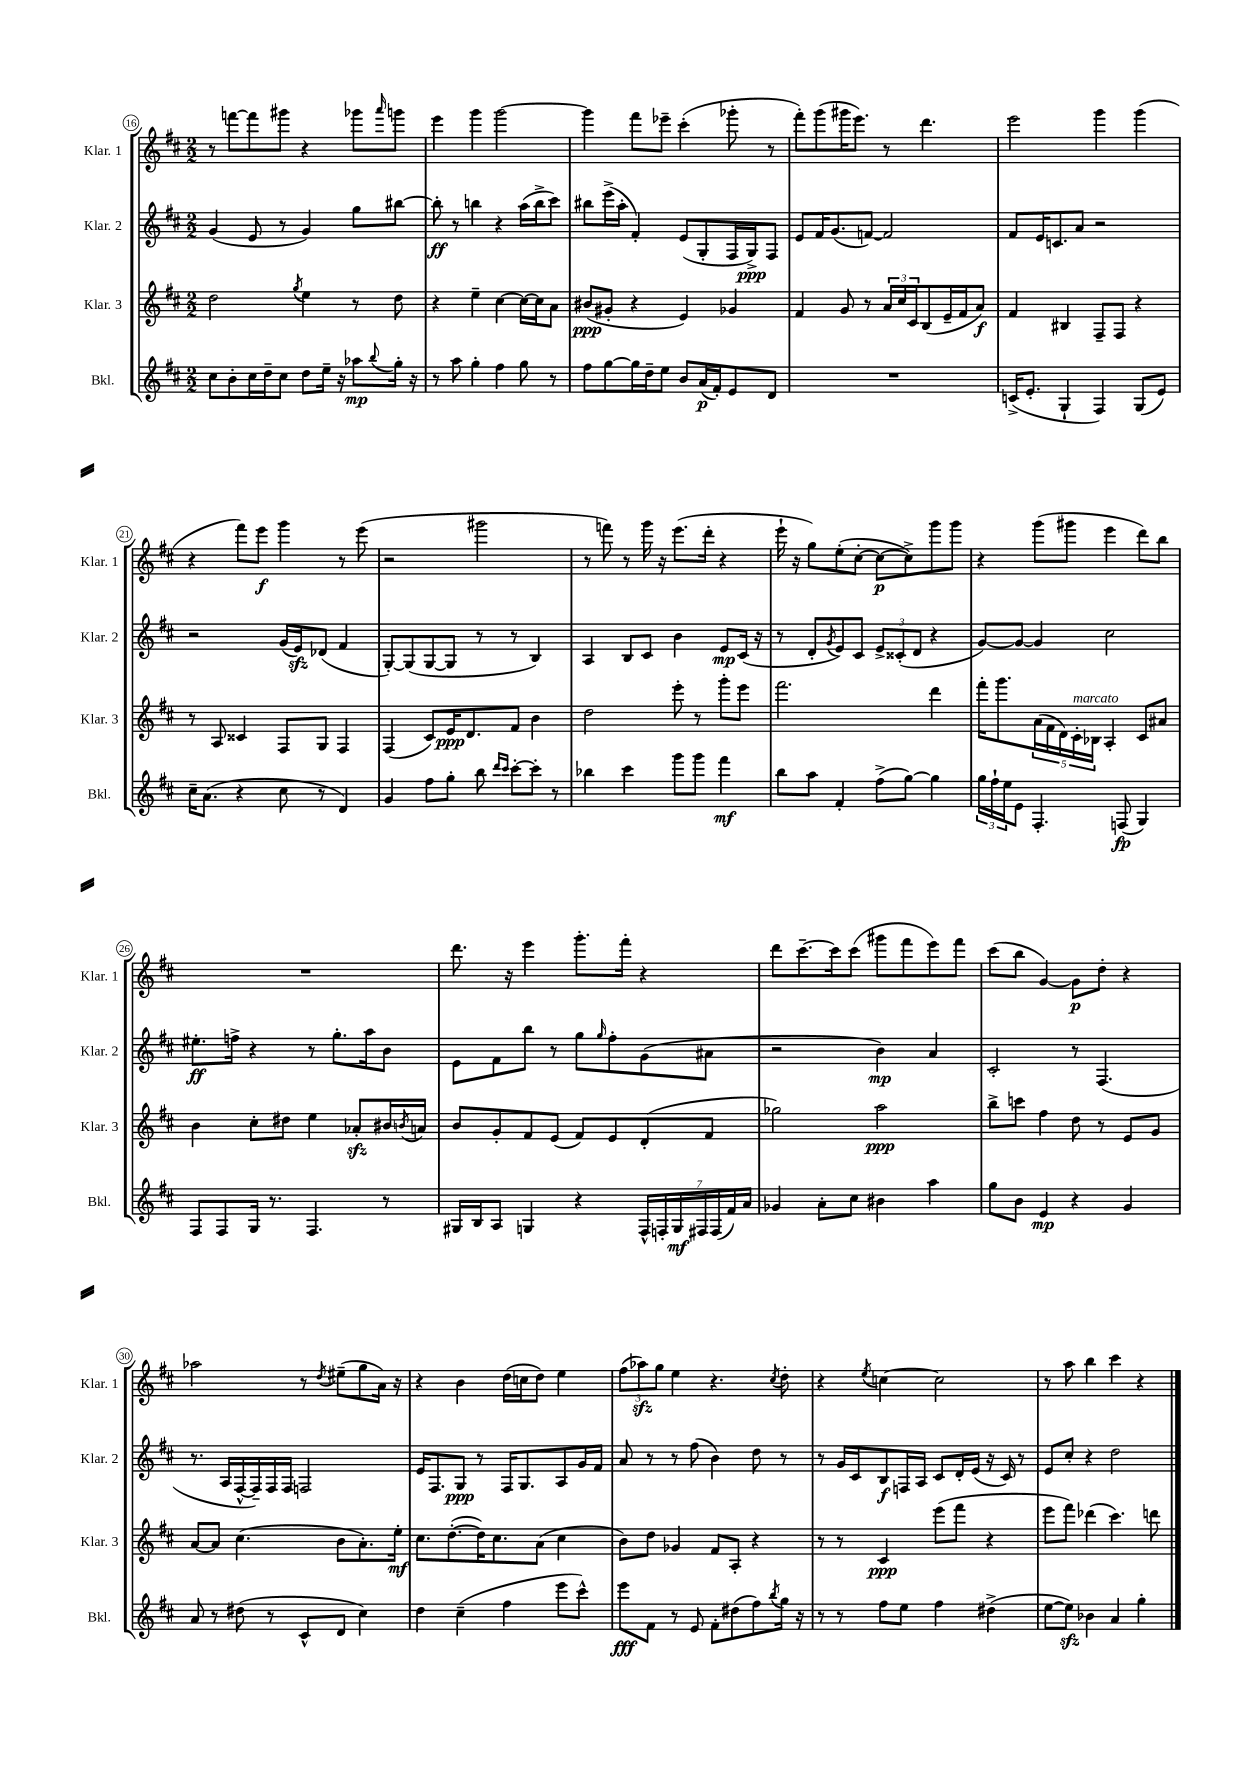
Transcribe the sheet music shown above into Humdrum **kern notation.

**kern	**kern	**kern	**kern
*staff4	*staff3	*staff2	*staff1
*clefG2	*clefG2	*clefG2	*clefG2
*k[f#c#]	*k[f#c#]	*k[f#c#]	*k[f#c#]
*M2/2	*M2/2	*M2/2	*M2/2
8cc#	2dd	(4g	8r
8b'	.	.	[8fff
16cc#	.	8e	8fff]
16dd~	.	.	.
8cc#	.	8r	8ggg#
.	8qgg	.	.
8dd	4ee	4g)	4r
16ee~	.	.	.
16r	.	.	.
8aa-	8r	8gg	8ggg-
8qqbb	.	.	16qqaaa
16gg'	8dd	[8bb#	8ggg
16r	.	.	.
=	=	=	=
8r	4r	8bb#']	4eee
8aa	.	8r	.
4gg'	4ee~	4bb	4ggg
4ff#	[4cc#	4r	[2ggg
8gg	16cc#_	(16aa	.
.	16cc#]	16bb^	.
8r	8a	8ccc#)	.
=	=	=	=
8ff#	(8b#	8bb#	4ggg]
[8gg	8g#'	(16eee^	.
.	.	16aa'	.
16gg]	4r	4f#')	8fff#
16dd~	.	.	.
8ee	.	.	8eee-~
8b	4e)	(8e	(4ccc#'
(16a	.	8G'	.
16f#')	.	.	.
8e	4g-	16F#	8ggg-'
.	.	16G^)	.
8d	.	8F#	8r
=	=	=	=
1r	4f#	8e	8fff#')
.	.	16f#	(8ggg
.	.	(8.g	.
.	8g	.	16ggg#
.	.	.	8.eee)
.	8r	[8f)	.
.	24a	2f]	8r
.	24cc#	.	.
.	24c#	.	.
.	(8B	.	4.ddd
.	16e~	.	.
.	16f#	.	.
.	8a)	.	.
=	=	=	=
(16c^	4f#	8f#	2eee
8.e'	.	.	.
.	.	16e	.
.	.	8.c	.
4G`	4B#	.	.
.	.	8a	.
4F#)	8F#~	2r	4ggg
.	8F#	.	.
(8G	4r	.	(4ggg
8e)	.	.	.
=	=	=	=
16cc#~	8r	2r	4r
(8.a	.	.	.
.	8A	.	.
4r	4c##	.	8fff#)
.	.	.	8eee
8cc#	8F#	(16g	4ggg
.	.	16e)	.
8r	8G	(8d-	.
4d)	4F#	4f#	8r
.	.	.	(8eee
=	=	=	=
4g	(4F#	[8G')	2r
.	.	(8G]	.
8ff#	8c#)	[8G	.
8gg'	16e	8G]	.
.	8.d	.	.
8bb	.	8r	2ggg#
16qqddd	.	.	.
16qqccc#	.	.	.
[8ccc#'	8f#	8r	.
8ccc#']	4b	4B)	.
8r	.	.	.
=	=	=	=
4bb-	2dd	4A	8r
.	.	.	8fff)
4ccc#	.	8B	8r
.	.	8c#	16ggg
.	.	.	16r
8ggg	8eee'	4b	(8.eee
8ggg	8r	.	.
.	.	.	16ddd'
4fff#	8ggg'	8e	4r
.	8eee	(16c#	.
.	.	16r	.
=	=	=	=
8bb	2.fff#	8r	16eee`
.	.	.	16r
8aa	.	8d'	8gg)
.	.	8qg	.
4f#'	.	8e)	(8ee'
.	.	8c#	[8cc#'
(8ff#^	.	12e^	8cc#_
.	.	(12c##'	.
[8gg)	.	.	8cc#^])
.	.	12d	.
4gg]	4ddd	4r	8ggg
.	.	.	8ggg
=	=	=	=
24gg	16fff#'	[8g)	4r
24ff#`	.	.	.
.	8.ggg	.	.
24ee	.	.	.
8e	.	8g_	.
4.F#'	(20a	4g]	(8ggg
.	20f#	.	.
.	20d)	.	.
.	.	.	8ggg#
.	20c#'	.	.
.	20B-	.	.
.	4A'	2cc#	4eee
(8F	.	.	.
4G)	8c#	.	8ddd)
.	8a#	.	8bb
=	=	=	=
8F#	4b	8.ee#'	1r
8F#	.	.	.
.	.	16ff^	.
16G	8cc#'	4r	.
8.r	.	.	.
.	8dd#	.	.
4.F#	4ee	8r	.
.	.	8.gg'	.
.	8a-'	.	.
.	.	16aa	.
8r	16b#	8b	.
.	8qb	.	.
.	16a	.	.
=	=	=	=
16G#	8b	8e	8.ddd
16B	.	.	.
8A	8g'	8f#	.
.	.	.	16r
4G	8f#	8bb	4eee
.	(8e	8r	.
4r	8f#)	8gg	8.ggg'
.	.	16qqgg	.
.	8e	8ff#'	.
.	.	.	16fff#'
28F#^^	(8d'	(8g	4r
28F'	.	.	.
28G	.	.	.
28F#	.	.	.
.	8f#	8a#	.
(28F#	.	.	.
28f#)	.	.	.
28a	.	.	.
=	=	=	=
4g-	2gg-)	2r	8ddd
.	.	.	[8.ccc#~
8a'	.	.	.
.	.	.	16ccc#]
8cc#	.	.	(8ccc#
4b#	2aa	4b)	8ggg#
.	.	.	8fff#
4aa	.	4a	8eee)
.	.	.	8fff#
=	=	=	=
8gg	8bb^	2c#'	(8ccc#
8b	8ccc	.	8bb
4e	4ff#	.	[4g)
4r	8dd	8r	8g]
.	8r	(4.F#	8dd'
4g	8e	.	4r
.	8g	.	.
=	=	=	=
8a	[8a	8.r	2aa-
8r	8a]	.	.
.	.	16A	.
(8dd#	(4.cc#	[16F#^^	.
.	.	16F#~])	.
8r	.	16F#	.
.	.	16F#	.
8c#^^	.	2F	8r
.	.	.	8qdd
8d	8b	.	(8ee#~
4cc#)	8.a')	.	8gg
.	.	.	16a)
.	16ee'	.	16r
=	=	=	=
4dd	8.cc#	16e	4r
.	.	8.F#	.
.	([8.dd'	.	.
(4cc#~	.	8G	4b
.	16dd])	8r	.
.	8.cc#	.	.
4ff#	.	16F#	(16dd
.	.	8.G	16cc
.	(8a	.	8dd)
8eee	4cc#	8A	4ee
8ccc#^^)	.	16g	.
.	.	16f#	.
=	=	=	=
8eee	8b)	8a	(12ff#
.	.	.	12aa-)
8f#	8dd	8r	.
.	.	.	12gg
8r	4g-	8r	4ee
8e	.	(8ff#	.
8f#'	8f#	4b)	4.r
(8dd#	8A'	.	.
8ff#)	4r	8dd	.
8qbb	.	.	8qcc#
16gg	.	8r	8dd'
16r	.	.	.
=	=	=	=
8r	8r	8r	4r
8r	8r	16g	.
.	.	16c#	.
.	.	.	8qee
8ff#	4c#	8B	[4cc
8ee	.	16F	.
.	.	16A	.
4ff#	(8eee	8c#	2cc]
.	8fff#	16d'	.
.	.	(16e	.
(4dd#^	4r	16r	.
.	.	16c#)	.
.	.	8r	.
=	=	=	=
[8ee	8eee	8e	8r
8ee])	8fff#)	8cc#'	8aa
4b-	(4ddd-	4r	4bb
4a	4.ccc#)	2dd	4ccc#
4gg'	.	.	4r
.	8ddd	.	.
==	==	==	==
*-	*-	*-	*-
